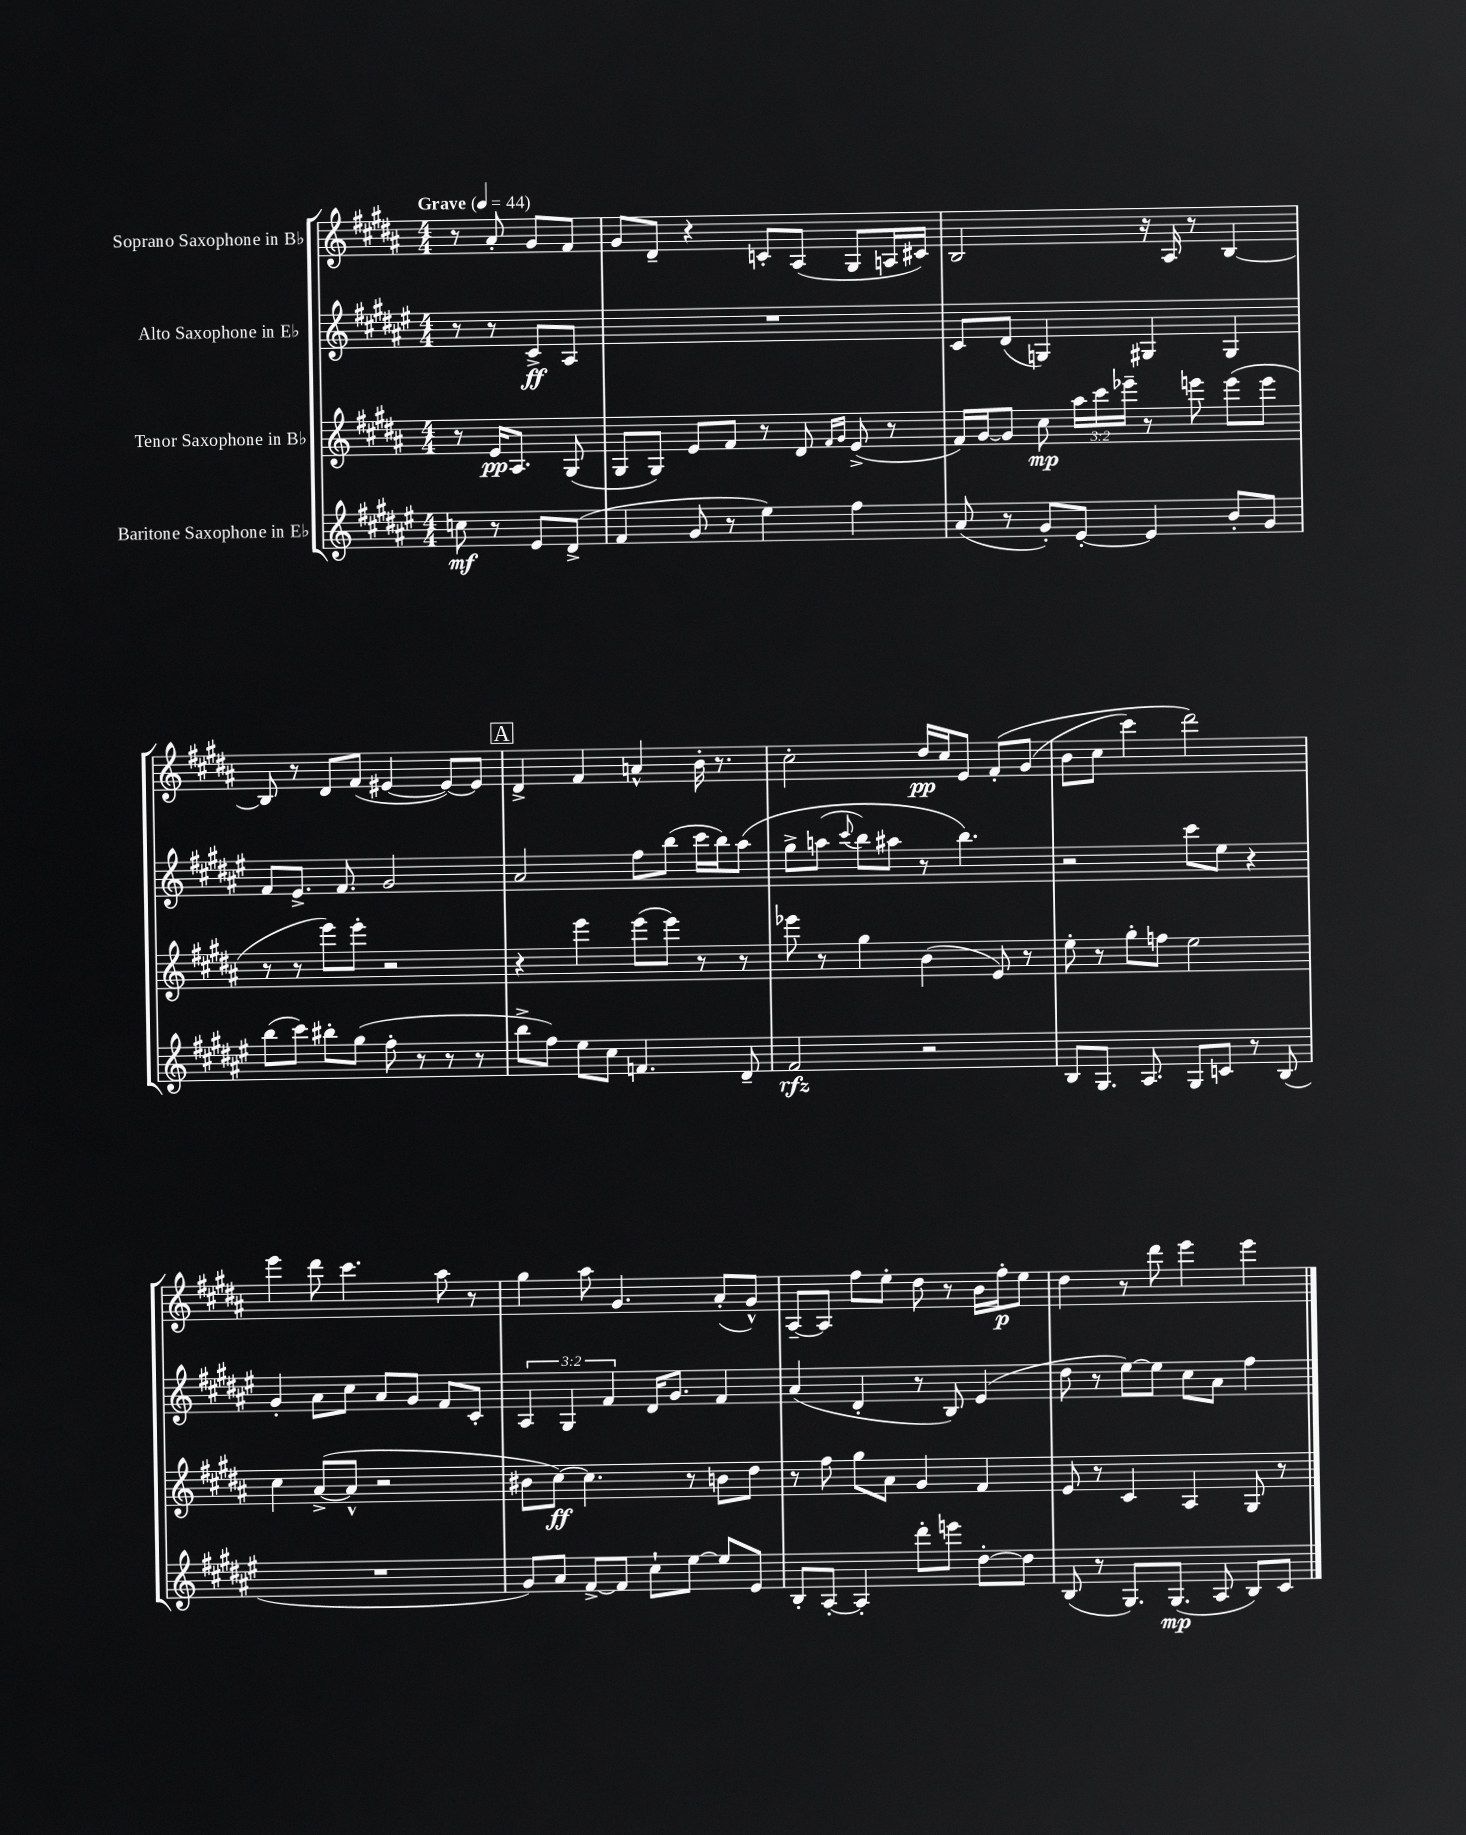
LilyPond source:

<<
\new StaffGroup <<
\new Staff = "s0" \with { instrumentName = "Soprano Saxophone in Bb" } {
    \clef treble \key b \major \numericTimeSignature \time 4/4 \partial 2 \tempo "Grave" 4 = 44
    \autoBeamOff r8 ais'8-. gis'8[ fis'8] |
    gis'8[ dis'8]-- r4 c'8[-. ais8]( gis8[ a16 cis'16]) |
    b2 r16 ais16 r8 b4~ |
    b8 r8 dis'8[ fis'8]( eis'4~ eis'8[~) eis'8] |
    \mark \markup { \box "A" } dis'4-> fis'4 a'4-^ b'16-. r8. |
    cis''2-. dis''16[\pp cis''16 e'8] fis'8[-.\( gis'8]( |
    b'8[ cis''8] cis'''4) dis'''2\) |
    e'''4 dis'''8 cis'''4. ais''8 r8 |
    gis''4 ais''8 gis'4. ais'8[-.( gis'8]-^) |
    ais8[~-- ais8] fis''8[ e''8]-. dis''8 r8 b'16[ fis''16-.\p e''8] |
    dis''4 r8 dis'''8 e'''4 e'''4 \bar "|." |
}
\new Staff = "s1" \with { instrumentName = "Alto Saxophone in Eb" } {
    \clef treble \key fis \major \numericTimeSignature \time 4/4 \override Staff.TupletNumber.text = #tuplet-number::calc-fraction-text \partial 2
    \autoBeamOff r8 r8 cis'8[->\ff ais8] |
    R1 |
    cis'8[ dis'8]( g4) gis4 gis4 |
    fis'8[ eis'8.]-> fis'8. gis'2 |
    \mark \markup { \box "A" } ais'2 fis''8[ b''8]( cis'''16[ b''16) ais''8]\( |
    gis''8[-> a''8]( \appoggiatura { cis'''8 } b''8[) ais''8] r8 b''4.\) |
    r2 cis'''8[ eis''8] r4 |
    gis'4-. ais'8[ cis''8] ais'8[ gis'8] fis'8[ cis'8]-. |
    \tuplet 3/2 { ais4 gis4 fis'4 } dis'16[ gis'8.] fis'4 |
    ais'4( dis'4-. r8 b8) eis'4( |
    dis''8 r8 eis''8[~) eis''8] cis''8[ ais'8] fis''4 \bar "|." |
}
\new Staff = "s2" \with { instrumentName = "Tenor Saxophone in Bb" } {
    \clef treble \key b \major \numericTimeSignature \time 4/4 \override Staff.TupletNumber.text = #tuplet-number::calc-fraction-text \partial 2
    \autoBeamOff r8 e'16[\pp ais8.] gis8( |
    gis8[ gis8]) e'8[ fis'8] r8 dis'8 \grace { fis'16[ gis'16] } e'8->( r8 |
    fis'16[) gis'16~ gis'8] cis''8\mp \tuplet 3/2 { ais''16[ cis'''16 ees'''16]-- } r8 e'''8 e'''8[( e'''8] |
    r8 r8 e'''8[) e'''8]-. r2 |
    \mark \markup { \box "A" } r4 e'''4 e'''8[( e'''8]) r8 r8 |
    ees'''8 r8 gis''4 b'4( e'8) r8 |
    e''8-. r8 gis''8[-. f''8] e''2 |
    cis''4 ais'8[~->( ais'8]-^ r2 |
    bis'8[ cis''8]~\ff) cis''4. r8 b'8[ dis''8] |
    r8 fis''8 gis''8[ ais'8] gis'4 fis'4 |
    e'8 r8 cis'4 ais4 gis8 r8 \bar "|." |
}
\new Staff = "s3" \with { instrumentName = "Baritone Saxophone in Eb" } {
    \clef treble \key fis \major \numericTimeSignature \time 4/4 \partial 2
    \autoBeamOff c''8\mf r8 eis'8[ dis'8]->( |
    fis'4 gis'8 r8 eis''4) fis''4 |
    ais'8( r8 gis'8[-.) eis'8]~-. eis'4 b'8[-. gis'8] |
    b''8[( cis'''8]) bis''8[-. gis''8]( fis''8-. r8 r8 r8 |
    \mark \markup { \box "A" } b''8[-> fis''8]) eis''8[ cis''8] f'4. dis'8-- |
    fis'2\rfz r2 |
    b8[ gis8.] ais8. gis8[ c'8] r8 b8( |
    R1 |
    gis'8[) ais'8] fis'8[~-> fis'8] cis''8[-! eis''8]~ eis''8[ eis'8] |
    b8[-. ais8]~-. ais4-. dis'''8[-. e'''8] dis''8[~-. dis''8] |
    b8( r8 gis8.[) gis8.]\mp( ais8 b8[) cis'8] \bar "|." |
}
>>
>>
\layout { \context { \Score \remove "Bar_number_engraver" } }
